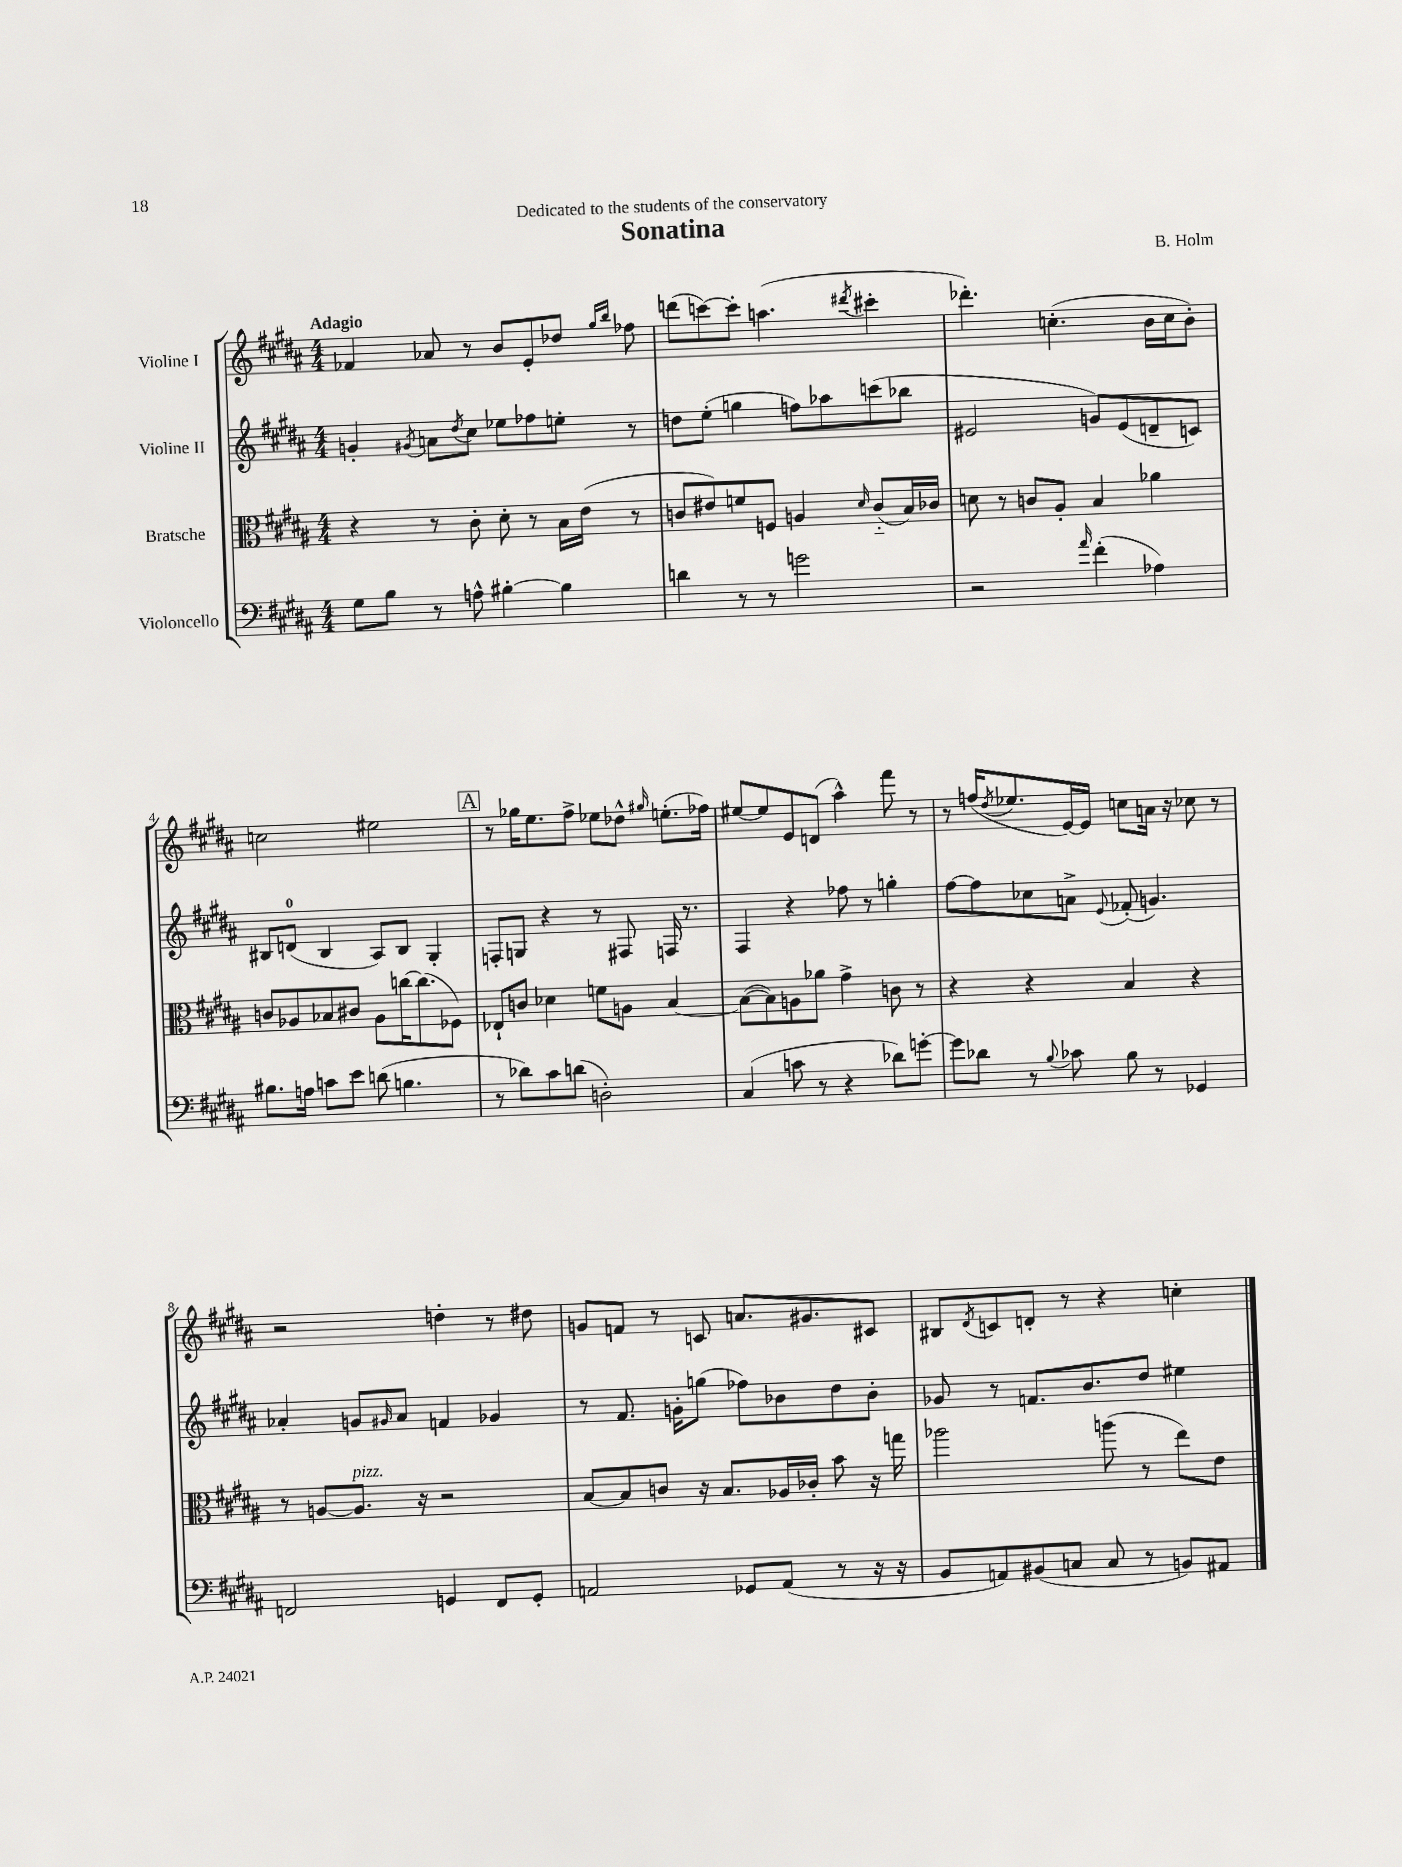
\header { title = "Sonatina" composer = "B. Holm" dedication = "Dedicated to the students of the conservatory" }
<<
\new StaffGroup <<
\new Staff = "s0" \with { instrumentName = "Violine I" } {
    \clef treble \key b \major \numericTimeSignature \time 4/4 \tempo "Adagio"
    fes'4 aes'8 r8 b'8 e'8-. des''8 \grace { gis''16 b''16 } fes''8 |
    d'''8( c'''8~) c'''8-. a''4.( \acciaccatura { dis'''8 } cis'''4-. |
    des'''4.-.) c''4.-.( b'16 c''16 b'8-.) |
    c''2 eis''2 |
    \mark \markup { \box "A" } r8 ges''16 e''8. fis''8-> ees''8 des''8-^ \grace { gis''16 } e''8.-.( fes''16) |
    eis''8~ eis''8 e'8 d'8( ais''4-^) fis'''8 r8 |
    r8 f''16( \acciaccatura { dis''8 } ees''8. e'16~) e'16 c''8 a'16 r16 ces''8 r8 |
    r2 d''4-. r8 dis''8 |
    g'8 f'8 r8 c'8 a'8. gis'8. cis'8 |
    bis8 \acciaccatura { dis'8 } c'8 d'8-. r8 r4 c''4-. \bar "|." |
}
\new Staff = "s1" \with { instrumentName = "Violine II" } {
    \clef treble \key b \major \numericTimeSignature \time 4/4
    g'4-. \acciaccatura { gis'8 } a'8 \acciaccatura { dis''8 } cis''8 ees''8 fes''8 e''8-. r8 |
    d''8 e''8-.( g''4 f''8) aes''8 c'''8( bes''8 |
    eis'2 g'8) eis'8( d'8-- c'8) |
    bis8 d'8-0( bis4 ais8) bis8 gis4-. |
    \mark \markup { \box "A" } f8-. g8 r4 r8 fis8 f16 r8. |
    fis4 r4 fes''8 r8 g''4-. |
    fis''8~ fis''8 ces''8 a'8-> \appoggiatura { e'8 } fes'8-.( g'4.) |
    aes'4-. g'8 \grace { gis'16 } aes'8 f'4 ges'4 |
    r8 fis'8. g'16-. g''8( fes''8) bes'8 dis''8 bes'8-. |
    ges'8 r8 f'8. b'8. dis''8 eis''4 \bar "|." |
}
\new Staff = "s2" \with { instrumentName = "Bratsche" } {
    \clef alto \key b \major \numericTimeSignature \time 4/4
    r4 r8 cis'8-. dis'8-. r8 b16 e'16( r8 |
    c'8 eis'8) f'8 f8 a4 \grace { dis'16 } c'8-_( b16) ces'16 |
    d'8 r8 c'8 ais8-. b4 aes'4 |
    c'8 aes8 bes8 cis'8 aes8 c''16~ c''8.( fes8) |
    \mark \markup { \box "A" } ees8-! c'8 des'4 f'8 a8 b4~ |
    b8~( b8) a8 aes'8 gis'4-> c'8 r8 |
    r4 r4 b4 r4 |
    r8 a8~ a8.^\markup { \italic "pizz." } r16 r2 |
    b8~ b8 c'8 r16 b8. aes16 ces'16-. b'8 r16 g''16 |
    aes''2 a''8( r8 e''8) e'8 \bar "|." |
}
\new Staff = "s3" \with { instrumentName = "Violoncello" } {
    \clef bass \key b \major \numericTimeSignature \time 4/4
    gis8 b8 r8 a8-^ bis4~-. bis4 |
    d'4 r8 r8 g'2 |
    r2 \grace { ais'16 } fis'4-.( aes4) |
    bis8. a16 c'8 e'8 d'8( b4. |
    \mark \markup { \box "A" } r8 des'8) cis'8 d'8( d2-.) |
    cis4( c'8 r8 r4 des'8) g'8~-. |
    g'8 des'8 r8 \appoggiatura { b8 } ces'8 b8 r8 ges,4 |
    f,2 g,4 f,8 g,8-. |
    a,2 ges,8 a,8( r8 r16 r16 |
    b,8 a,8) bis,8( c8 c8 r8 b,8) ais,8 \bar "|." |
}
>>
>>
